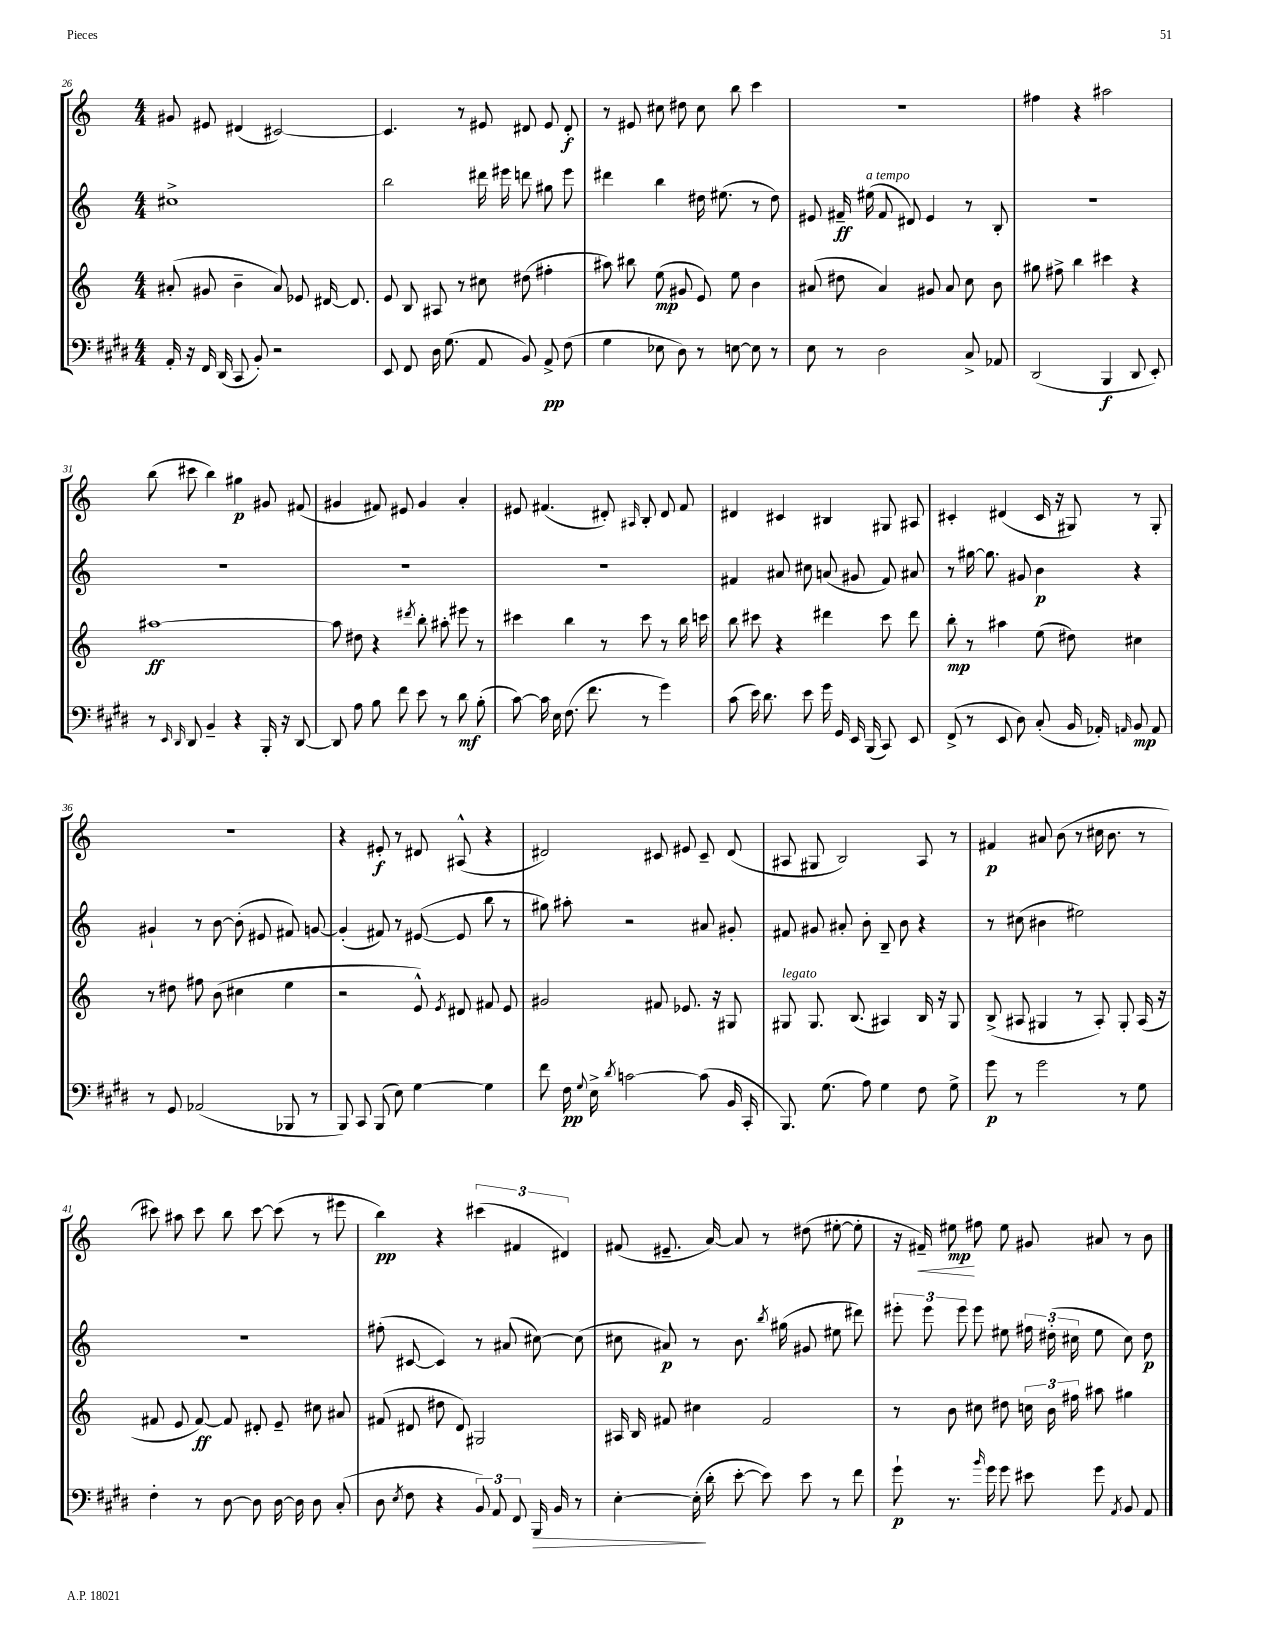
<<
\new StaffGroup <<
\new Staff = "s0" {
    \clef treble \key c \major \numericTimeSignature \time 4/4
    \autoBeamOff gis'8 eis'8 dis'4( cis'2~) |
    cis'4. r8 eis'8 dis'8 eis'8 dis'8-.\f |
    r8 eis'8 cis''8 dis''8 cis''8 b''8 c'''4 |
    r1 |
    fis''4 r4 ais''2 |
    b''8( cis'''8 b''4) gis''4\p gis'8 fis'8( |
    gis'4 fis'8) eis'8 gis'4 a'4-. |
    eis'8 fis'4.( dis'8-.) \grace { ais16 } b8-. dis'8 fis'8 |
    dis'4 cis'4 bis4 gis8 ais8 |
    cis'4-. dis'4( cis'16 r16 gis8) r8 gis8-. |
    r1 |
    r4 eis'8-.\f r8 dis'8 ais8-^( r4 |
    dis'2) cis'8 eis'8 cis'8-- dis'8( |
    ais8 gis8 b2) ais8 r8 |
    fis'4\p ais'8 b'8( r8 cis''16 b'8. r8 |
    cis'''8) ais''8 cis'''8 b''8 cis'''8~ cis'''8( r8 eis'''8 |
    b''4\pp) r4 \tuplet 3/2 { cis'''4( fis'4 dis'4) } |
    fis'8( eis'8.-- a'16~) a'8 r8 dis''8( eis''8~-. eis''8-. |
    r16 fis'16--\<) eis''8\mp\! fis''8 eis''8 gis'8 ais'8 r8 b'8 \bar "|." |
}
\new Staff = "s1" {
    \clef treble \key c \major \numericTimeSignature \time 4/4
    \autoBeamOff cis''1-> |
    b''2 dis'''16 eis'''16 d'''8 gis''8 eis'''8 |
    dis'''4 b''4 dis''16 eis''8.( r8 dis''8) |
    eis'8 fis'16--\ff eis''16^\markup { \italic "a tempo" }( fis'8 dis'8) eis'4 r8 b8-. |
    R1 |
    R1 |
    R1 |
    R1 |
    fis'4 ais'8 cis''8 a'8( gis'8 fis'8) ais'8 |
    r8 gis''16~ gis''8. gis'8 b'4\p r4 |
    gis'4-! r8 b'8~ b'8-.( eis'8 fis'8) g'8~ |
    g'4-.( fis'8) r8 eis'8~( eis'8 b''8 r8 |
    gis''8) ais''8-. r2 ais'8 gis'8-. |
    fis'8 gis'8 ais'8-. b'8-. b8-- b'8 r4 |
    r8 cis''8( bis'4 eis''2) |
    R1 |
    fis''8-.( cis'8~ cis'4) r8 ais'8( cis''8~) cis''8( |
    cis''8 ais'8\p) r8 b'8. \acciaccatura { b''8 } gis''16( gis'8 eis''8 dis'''8) |
    \tuplet 3/2 { eis'''8-. eis'''8 eis'''8 } eis'''8 eis''8 \tuplet 3/2 { fis''16 dis''16-.( cis''16 } eis''8 cis''8) dis''8\p \bar "|." |
}
\new Staff = "s2" {
    \clef treble \key c \major \numericTimeSignature \time 4/4
    \autoBeamOff ais'8-.( gis'8 b'4-- ais'8) ees'8 dis'16~ dis'8. |
    e'8 b8 ais8 r8 cis''8 dis''8( fis''4-. |
    ais''8) bis''8 e''8\mp( gis'8 e'8) e''8 b'4 |
    ais'8( dis''8 ais'4) gis'8 ais'8 c''8 b'8 |
    gis''8 fis''8-> b''4 cis'''4 r4 |
    ais''1~\ff |
    ais''8 dis''8 r4 \acciaccatura { dis'''8 } b''8-. ais''8-. eis'''8 r8 |
    cis'''4 b''4 r8 cis'''8 r8 b''16 c'''16 |
    b''8 cis'''8 r4 dis'''4 cis'''8 dis'''8 |
    b''8-.\mp r8 ais''4 e''8( dis''8) cis''4 |
    r8 dis''8 fis''8 b'8( cis''4 e''4 |
    r2 e'8-^) \acciaccatura { e'8 } dis'8 fis'8 e'8 |
    gis'2 fis'8 ees'8. r16 gis8 |
    gis8^\markup { \italic "legato" } gis8. b8.( ais4) b16 r16 gis8 |
    b8->( ais8 gis4 r8 ais8-.) gis8-. ais16( r16 |
    fis'8 e'8 fis'8~\ff) fis'8 dis'8-. e'8-- cis''8 ais'8 |
    fis'8( dis'8 dis''8 dis'8) gis2 |
    ais16 b16 fis'8 cis''4 fis'2 |
    r8 b'8 cis''8 dis''8 \tuplet 3/2 { c''16 b'16 fis''16 } ais''8 gis''4 \bar "|." |
}
\new Staff = "s3" {
    \clef bass \key e \major \numericTimeSignature \time 4/4
    \autoBeamOff a,16-. r16 fis,16 dis,16( cis,8 b,8-.) r2 |
    e,8 fis,8 dis16 gis8.( a,8 b,8) a,8->\pp fis8( |
    gis4 ees8 dis8) r8 e8~ e8 r8 |
    e8 r8 dis2 cis8-> aes,8 |
    dis,2( b,,4\f dis,8 e,8-.) |
    r8 \grace { e,16 dis,16 } dis,8 b,4-- r4 b,,16-. r16 dis,8~ |
    dis,8 a8 b8 fis'8 e'8 r8 dis'8\mf b8-.( |
    cis'8~) cis'16 e16 fis8.( fis'8. r8 gis'4) |
    cis'8( e'16) dis'8. e'8 gis'16 gis,16 e,16 b,,16( cis,8) e,8 |
    fis,8->( r8 e,8 dis8) cis8-.( b,16 aes,16-.) \grace { a,16 } b,8\mp a,8 |
    r8 gis,8 aes,2( bes,,8 r8 |
    b,,8) cis,8 b,,8( e8) gis4~ gis4 |
    fis'8 fis16\pp \appoggiatura { gis8 } e16-> \acciaccatura { dis'8 } c'2~ c'8( b,16 cis,16-. |
    b,,8.) gis8.( a8) gis4 fis8 gis8-> |
    gis'8\p r8 gis'2 r8 gis8 |
    fis4-. r8 dis8~ dis8 dis16~ dis16 dis8 cis8-.( |
    dis8 \acciaccatura { e8 } fis8 r4 \tuplet 3/2 { b,8) a,8 fis,8 } b,,16\> b,16 r8 |
    e4~-. e16-.\!( dis'16-. e'8~-. e'8) e'8 r8 fis'8 |
    gis'8-!\p r8. \grace { b'16 } gis'16 gis'8 eis'8 gis'8 \acciaccatura { a,8 } b,8 a,8 \bar "|." |
}
>>
>>
\layout { \context { \Score currentBarNumber = #26 } }
